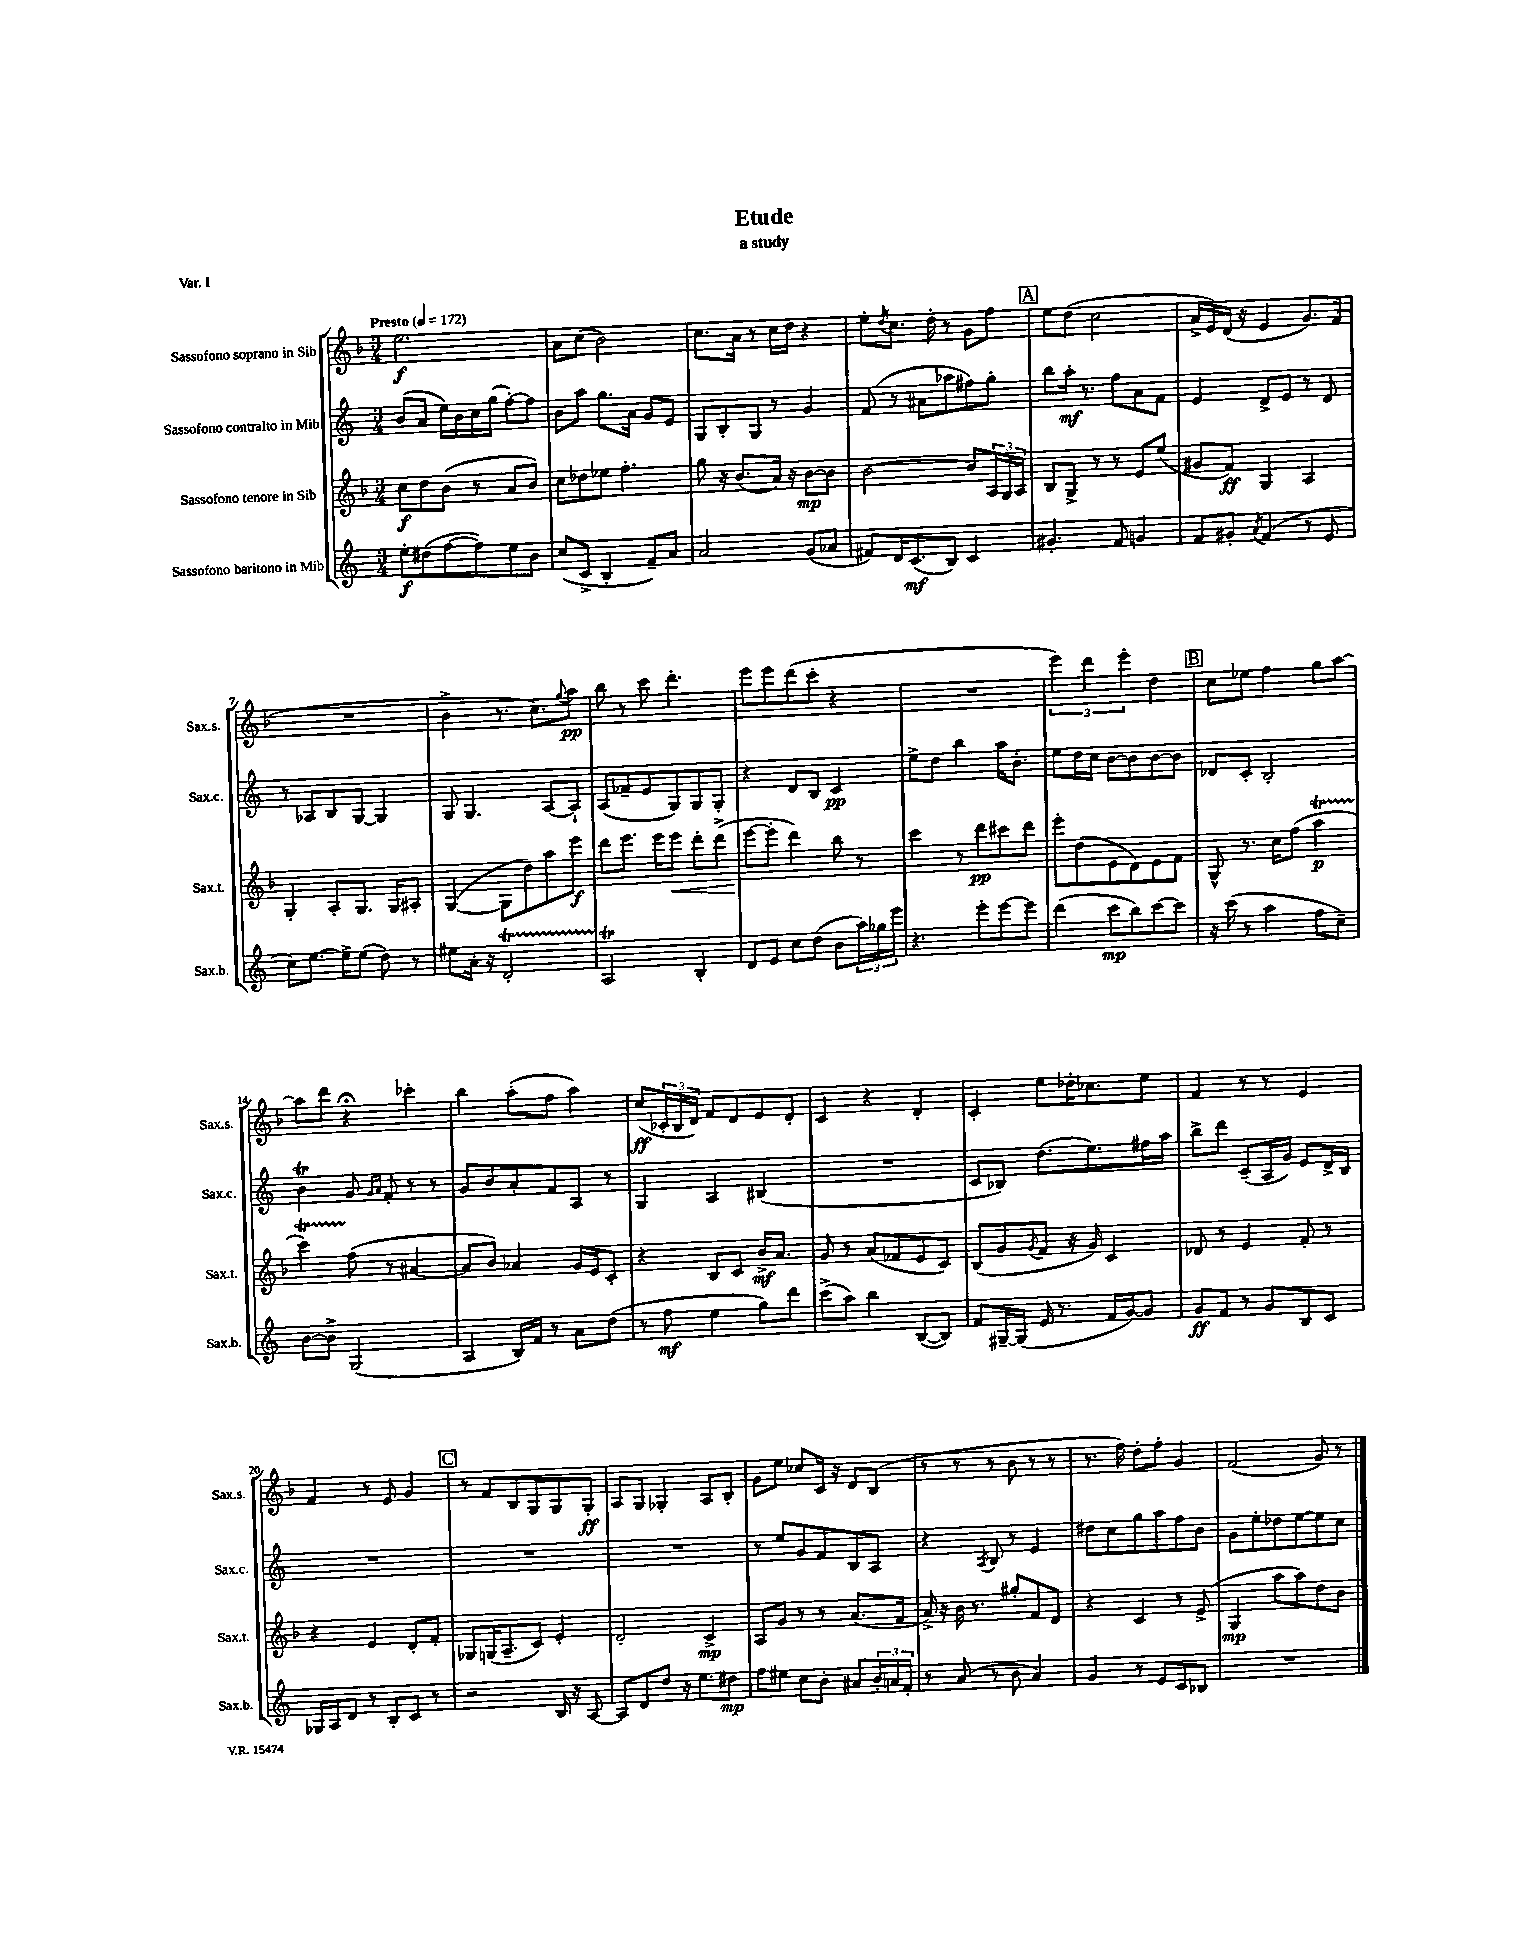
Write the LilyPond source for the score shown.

\header { title = "Etude" subtitle = "a study" piece = "Var. I" }
<<
\new StaffGroup <<
\new Staff = "s0" \with { instrumentName = "Sassofono soprano in Sib" shortInstrumentName = "Sax.s." } {
    \clef treble \key f \major \numericTimeSignature \time 3/4 \tempo "Presto" 4 = 172
    e''2.\f |
    a'8 c''8( bes'2) |
    c''8. a'16 r8 c''16 d''16 r4 |
    e''8-. \acciaccatura { d''8 } c''8. d''16-. r8 g'8 f''8 |
    \mark \markup { \box "A" } e''8 d''8( c''2 |
    a'16-> e'16) d'16( r16 e'4 g'8.) f'16( |
    R2. |
    bes'4-> r8. c''8.) \appoggiatura { g''8 } a''8\pp |
    bes''8 r8 c'''8 d'''4.-. |
    e'''8 e'''8 d'''8( c'''8-. r4 |
    R2. |
    \tuplet 3/2 { e'''4) d'''4 e'''4-. } d''4 |
    \mark \markup { \box "B" } c''8 ees''8 f''4 g''8 a''8~ |
    a''8 d'''8 r4\fermata ces'''4-. |
    bes''4 a''8-.( f''8 a''4) |
    c''8\ff( \tuplet 3/2 { ces'16-. bes16 d'16) } f'8 d'8 e'8 d'8-. |
    c'4 r4 d'4-. |
    c'4-. e''8 des''16-. ces''8. e''8 |
    f'4 r8 r8 e'4 |
    f'4 r8 e'8 g'4 |
    \mark \markup { \box "C" } r8 f'8 bes8 g8 g8 g8-.\ff |
    a8 g8 ges4-. a8 bes8-. |
    g'8 e''8 ces''8 c'16 r16 d'8 bes8( |
    r8 r8 r8 bes'8 r8 r8 |
    r8. f''16) d''8-. f''8-. g'4 |
    f'2( g'8) r8 \bar "|." |
}
\new Staff = "s1" \with { instrumentName = "Sassofono contralto in Mib" shortInstrumentName = "Sax.c." } {
    \clef treble \key c \major \numericTimeSignature \time 3/4
    b'8( a'8 e''16) b'16 c''16 g''16( f''8~-.) f''8 |
    b'8 a''8 g''8. a'16 g'8 e'8 |
    g8 b8-. g8 r8 g'4 |
    f'8( r8 ais'8 aes''8 fis''8) g''8-. |
    \mark \markup { \box "A" } b''8 a''16-.\mf r8. f''8 a'8 f'8 |
    e'4 d'8-> e'8 r8 d'8 |
    r8 aes8 b8 g8~ g4 |
    g8 g4. a8~ a8-! |
    a8( fes'8-- e'8 g8) g8 g8-. |
    r4 d'8 b8 c'4\pp |
    e''8-> d''8 b''4 a''16 b'8.-. |
    e''8 d''16 c''16 b'8~ b'8 b'8~ b'8 |
    \mark \markup { \box "B" } des'8 c'8-. b2-. |
    b'4\trill g'8 \grace { g'16 a'16 } f'8-. r8 r8 |
    g'8 b'8 a'8-. f'8 a8 r8 |
    g4 a4 bis4( |
    R2. |
    c'8 bes8) d''8.( e''8.) fis''16 a''16 |
    b''8-> d'''8 c'8--( a16 g'16) e'8 d'16-> b16 |
    R2. |
    \mark \markup { \box "C" } R2. |
    R2. |
    r8 e''8 g'8 f'8 b8 a8 |
    r4 \acciaccatura { a8 } b8 r8 e'4 |
    dis''8 c''8 g''8 a''8 f''8 b'8 |
    g'8 e''8-. des''8 e''8~ e''8 c''8 \bar "|." |
}
\new Staff = "s2" \with { instrumentName = "Sassofono tenore in Sib" shortInstrumentName = "Sax.t." } {
    \clef treble \key f \major \numericTimeSignature \time 3/4
    c''8\f d''8 bes'8( r8 a'8 bes'8) |
    c''8 des''8 ees''8 f''4.-. |
    g''8 r16 bes'8.( a'16) r16 bes'8~\mp bes'8 |
    bes'2~ bes'8 \tuplet 3/2 { a16 g16 a16 } |
    \mark \markup { \box "A" } bes8 g8-> r8 r8 e'8 e''8( |
    gis'8 f'8\ff) g4 a4 |
    g4-. a8-. g8. g16 ais8-. |
    g4~( g8 d''8) a''8 e'''8\f |
    d'''8 e'''8. e'''16 e'''8\< d'''8-. d'''8->( |
    e'''8~\! e'''8-. d'''4) bes''8 r8 |
    c'''4 r8 d'''8\pp cis'''8 d'''8 |
    e'''8-. d''8( e'8 d'8) e'8 f'8 |
    \mark \markup { \box "B" } g8-^ r8. c''16 f''8( a''4\startTrillSpan\p |
    c'''4) f''8\stopTrillSpan( r8 ais'4~ |
    ais'8 bes'8) aes'4 g'16 e'16 c'8-. |
    r4 bes8 c'8 bes'16->\mf a'8. |
    g'8 r8 a'8( fes'8 e'8 c'8) |
    bes8( g'8 \acciaccatura { g'8 } f'8 r16 g'16) c'4 |
    des'8 r8 e'4 f'8-. r8 |
    r4 e'4 d'8-. f'8-. |
    \mark \markup { \box "C" } ges8 g16( a8.-- c'8) e'4-. |
    d'2-. c'4->\mp |
    a8 g'8 r8 r8 a'8.( f'16 |
    a'16->) r16 bes'16 r8. gis''8-. f'8 d'8 |
    r4 c'4 r8 e'8->( |
    g4\mp a''8 a''8) d''8 bes'8 \bar "|." |
}
\new Staff = "s3" \with { instrumentName = "Sassofono baritono in Mib" shortInstrumentName = "Sax.b." } {
    \clef treble \key c \major \numericTimeSignature \time 3/4
    e''8-.\f dis''8( f''8~ f''8) e''8 b'8 |
    c''8( c'8-> b4-. f'8--) a'8 |
    a'2 g'8( aes'8 |
    fis'8) d'16 c'8.\mf( b8) c'4 |
    \mark \markup { \box "A" } gis'4.-. f'8 g'4 |
    f'8 gis'8-. \acciaccatura { a'8 } f'4( r8 e'8 |
    c''8) e''8.~ e''16-> e''8( d''8) r8 |
    eis''8 a'16-. r16 d'2-.\startTrillSpan |
    a2\trill\stopTrillSpan b4-. |
    d'8 e'8 c''8 d''8( b'8 \tuplet 3/2 { a''16) ges''16 e'''16 } |
    r4. e'''8-. e'''8~ e'''8 |
    d'''4( c'''8\mp b''8) c'''8~ c'''8 |
    \mark \markup { \box "B" } r16 c'''16( r8 a''4 f''8 c''8--) |
    b'8~ b'8-> g2( |
    a4 b16) f'16 r8 a'8 d''8( |
    r8 f''8\mf e''4 g''8) d'''8 |
    c'''8->( a''8) b''4 b8~( b8) |
    f'8 gis16~-- gis16( e'16 r8. f'16 g'16~) g'8 |
    g'8\ff f'8 r8 g'8 b8 c'8 |
    ges16 a16 d'8 r8 b8-. c'8 r8 |
    \mark \markup { \box "C" } r2 b16 r16 a8~ |
    a8 d'8 d''8 r16 e''8. dis''8\mp |
    f''8 eis''8 c''8 b'8-. ais'8 \tuplet 3/2 { b'16-. a'16 f'16-. } |
    r8 a'8( r8 b'8 a'4) |
    g'4 r8 e'8 c'8 bes8 |
    R2. \bar "|." |
}
>>
>>
